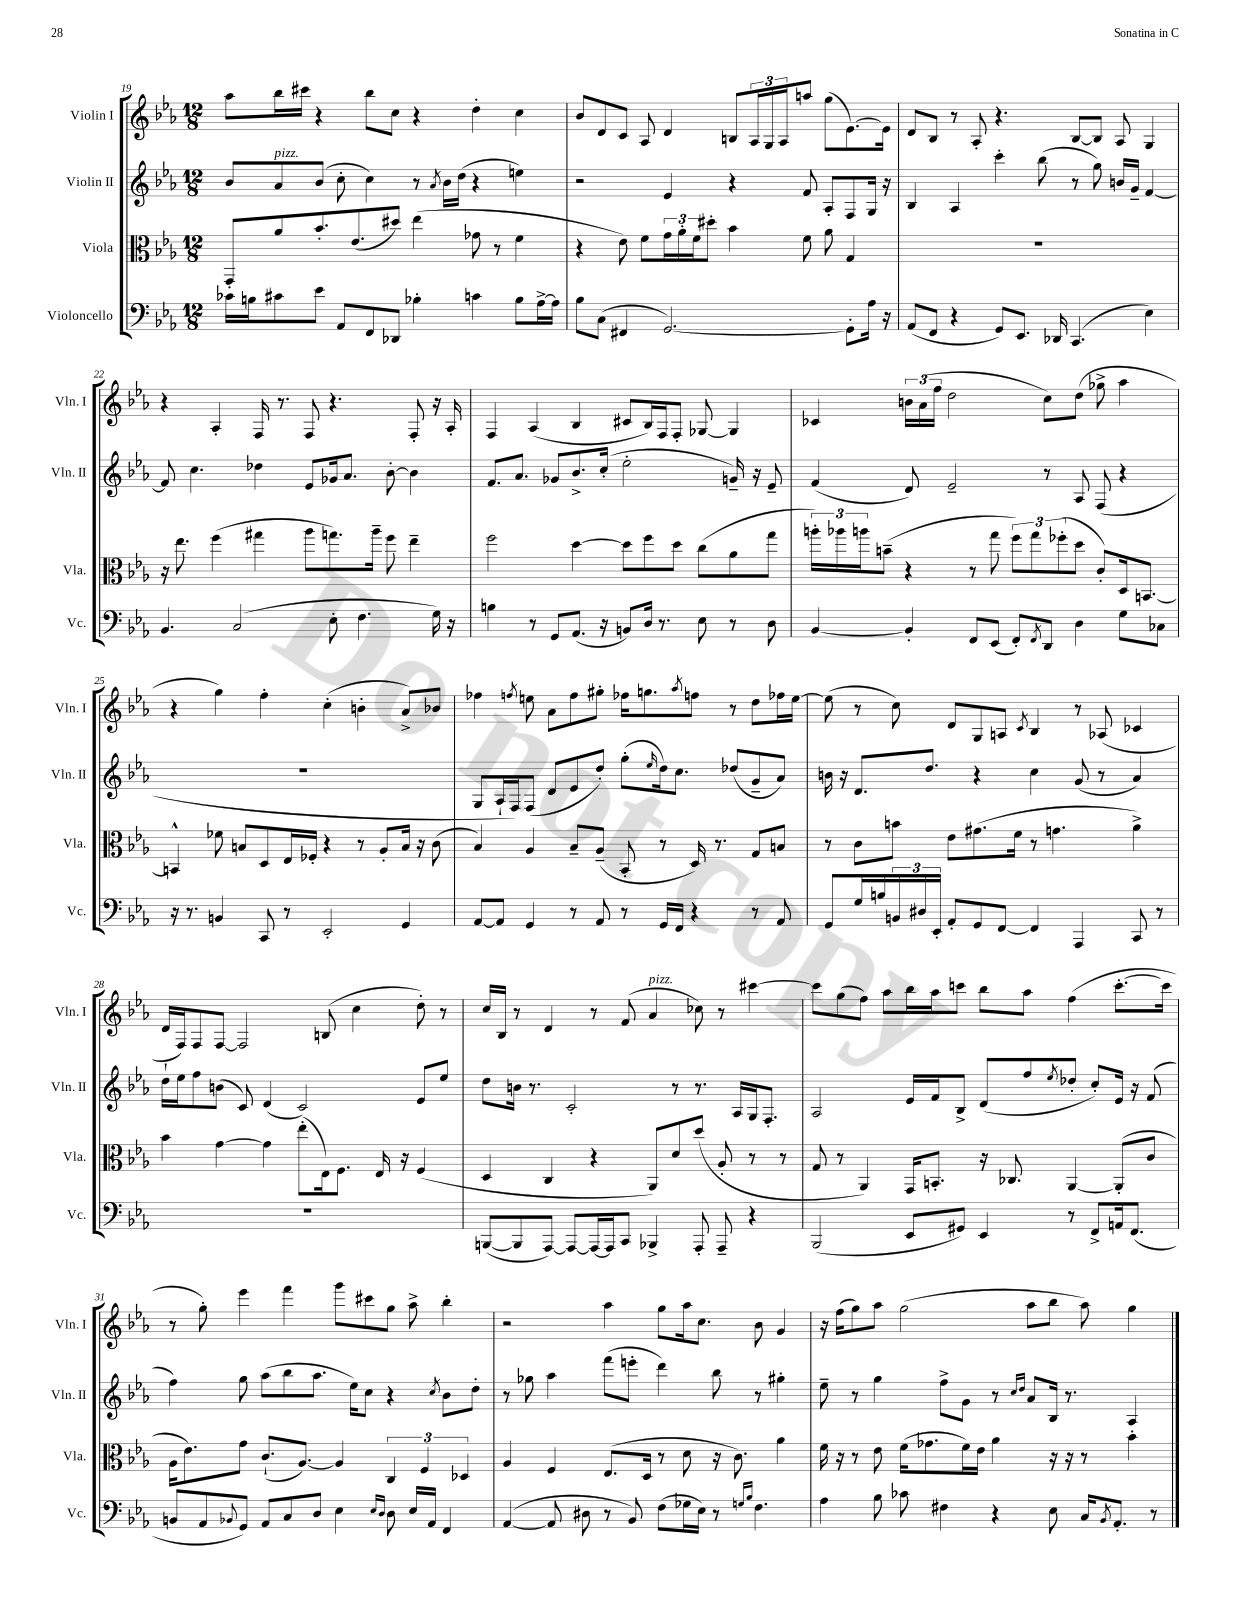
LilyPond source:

<<
\new StaffGroup <<
\new Staff = "s0" \with { instrumentName = "Violin I" shortInstrumentName = "Vln. I" } {
    \clef treble \key ees \major \numericTimeSignature \time 12/8
    aes''8 bes''16 cis'''16 r4 bes''8 c''8 r4 d''4-. c''4 |
    bes'8 d'8 c'8 aes8 d'4 b8 \tuplet 3/2 { aes16 g16 aes16 } a''8 g''8( ees'8.~) ees'16 |
    d'8 bes8 r8 aes8-. r4. bes8~ bes8 aes8 g4 |
    r4 aes4-. f16 r8. f8 r4. f8-. r16 aes16-. |
    f4 aes4( bes4 cis'8 bes16) f16 f8-. ges8~ ges4 |
    ces'4 \tuplet 3/2 { b'16 aes'16( f''16 } d''2 c''8) d''8( ges''8-> aes''4 |
    r4 g''4) f''4-. c''4-.( b'4-. aes'8->) bes'8 |
    fes''4 \acciaccatura { f''8 } e''8 aes'8 f''8 gis''8-. fes''16 g''8. \acciaccatura { aes''8 } f''8 r8 d''8 fes''16 e''16~ |
    e''8( r8 c''8) d'8 g8 a8 \acciaccatura { c'8 } bes4 r8 aes8( ces'4 |
    d'16 f16) f8 f8~ f2 b8( c''4 d''8-.) r8 |
    c''16 bes16 r8 d'4 r8 f'8( aes'4^\markup { \italic "pizz." } ces''8) r8 cis'''4~ |
    cis'''8 g''8( f''8) aes''8 bes''16 aes''16 c'''8 bes''8 aes''8 f''4( c'''8.~-. c'''16 |
    r8 g''8-.) ees'''4 f'''4 g'''8 cis'''8 g''8 aes''8-> bes''4-. |
    r2 aes''4 g''8 aes''16 c''8. bes'8 g'4 |
    r16 f''16( g''8) aes''8 g''2( aes''8 bes''8 aes''8) g''4 \bar "|." |
}
\new Staff = "s1" \with { instrumentName = "Violin II" shortInstrumentName = "Vln. II" } {
    \clef treble \key ees \major \numericTimeSignature \time 12/8
    bes'8 aes'8^\markup { \italic "pizz." } bes'8( c''8-. c''4) r8 \acciaccatura { aes'8 } bes'16 d''16( r4 e''4) |
    r2 ees'4 r4 f'8 aes8-. f8 g16 r16 |
    bes4 aes4 c'''4-. bes''8( r8 g''8) b'16 g'16-- f'4~ |
    f'8 c''4. des''4 ees'8 ges'16 aes'8. bes'8~-. bes'4 |
    f'8. aes'8. ges'8 bes'8.-> c''16-.( ees''2-. g'16--) r16 ees'8-- |
    f'4( d'8) ees'2-- r8 aes8 f8( r4 |
    R1. |
    g8 aes16-! f16) f8( d'8 ees'8 d''8-.) g''8-.( \grace { ees''16 } d''16) c''8. des''8( g'8-- aes'8) |
    b'16 r16 d'8. d''8. r4 c''4 g'8( r8 aes'4) |
    d''16-! ees''16 f''8 b'8( c'8) d'4( c'2) ees'8 ees''8 |
    d''8 b'16 r8. c'2-. r8 r8. aes16 g16 f8.-. |
    aes2 ees'16 f'16 bes8-> d'8( f''8 \acciaccatura { ees''8 } des''8-. c''8-.) ees'16 r16 f'8( |
    f''4) g''8 aes''8( bes''8 aes''8. ees''16) c''8 r4 \acciaccatura { c''8 } bes'8 d''8-. |
    r8 ges''8 aes''4 f'''8( e'''8-. d'''4) bes''8 r8 gis''4-. |
    ees''8-- r8 g''4 f''8-> g'8 r8 \grace { c''16 d''16 } aes'8 bes16 r8. aes4 \bar "|." |
}
\new Staff = "s2" \with { instrumentName = "Viola" shortInstrumentName = "Vla." } {
    \clef alto \key ees \major \numericTimeSignature \time 12/8
    g,8-. aes'8 bes'8.-. ees'8.( dis''8) ees''4( ges'8 r8 f'4 |
    r4 ees'8) f'8 \tuplet 3/2 { g'16 aes'16-. f'16 } dis''8-. bes'4 f'8 aes'8 g4 |
    R1. |
    r16 ees''8. f''4( gis''4 aes''8 g''8.) aes''16-- f''8 ees''4-- |
    f''2 d''4~ d''8 f''8 d''8 c''8( aes'8 g''8 |
    \tuplet 3/2 { a''16-.) aes''16 a''16 } b'8--( r4 r8 g''8 \tuplet 3/2 { f''8) g''8 fes''8-.( } d''8 c'8-.) d16 b,8.~ |
    b,4-^ fes'8 b8 d8 ees16 fes16-. r4 r8 aes8-. b16 r16 c'8( |
    bes4) aes4 bes8-- aes8--( bes,8-. r8 d16) r8. g8 b8 |
    r8 c'8 b'8 ees'8 gis'8.( f'16 r8 g'4. aes'4->) |
    bes'4 g'4~ g'4 ees''8-.( ees16) f8. ees16 r16 f4( |
    d4 c4 r4 aes,8) d'8 d''8( aes8-. r8 r8 |
    g8 r8 aes,4) g,16 b,8.-. r16 ces8. aes,4~ aes,8-.( c'8 |
    aes16 ees'8.) g'8 c'8.-!( aes8.~) aes4 \tuplet 3/2 { c4 f4 des4 } |
    aes4 f4 ees8.( d16 r8 d'8 r16 c'8.) aes'4 |
    f'16 r16 r8 ees'8 f'16( ges'8. f'16) ees'16 aes'4 r16 r16 r8 bes'4-. \bar "|." |
}
\new Staff = "s3" \with { instrumentName = "Violoncello" shortInstrumentName = "Vc." } {
    \clef bass \key ees \major \numericTimeSignature \time 12/8
    ces'16 b16 cis'8 ees'8 aes,8 f,8 des,8 bes4-. c'4 bes8 aes16~-> aes16 |
    bes8 c8( fis,4 g,2.~) g,8-. aes16 r16 |
    aes,8( f,8 r4 g,8) ees,8. des,16 c,4.( ees4) |
    bes,4. c2( ees8-. f4. g16) r16 |
    b4 r8 g,8 aes,8.( r16 b,8) d16 r8. ees8 r8 d8 |
    bes,4~ bes,4-. f,8 ees,8( f,8-.) \acciaccatura { f,8 } d,8 d4 g8 ces8 |
    r16 r8. b,4 c,8 r8 ees,2-. g,4 |
    aes,8~ aes,8 g,4 r8 aes,8 r8 g,16 f,16 r4 r8 aes,8 |
    g,8 g16 b16 \tuplet 3/2 { b,16 dis16 ees,16-. } aes,8-. g,8 f,8~ f,4 aes,,4 c,8 r8 |
    R1. |
    b,,8~( b,,8 aes,,8~) aes,,8~ aes,,16~ aes,,16 c,8 bes,,4-> aes,,8-. aes,,8-- r4 |
    bes,,2( ees,8 gis,8) ees,4 r8 f,8-> a,16 f,8.( |
    b,8 aes,8 \appoggiatura { bes,8 } g,8) aes,8 c8 d8 ees4 \grace { ees16 d16 } d8 ees16 aes,16 f,4 |
    aes,4~( aes,8 dis8 r8 bes,8) f8( ges16 ees16) r8 \grace { g16 bes16 } f4. |
    aes4 bes8 ces'8 fis4 r4 ees8 c16 \acciaccatura { bes,8 } aes,8.-. r8 \bar "|." |
}
>>
>>
\layout { \context { \Score currentBarNumber = #19 } }
